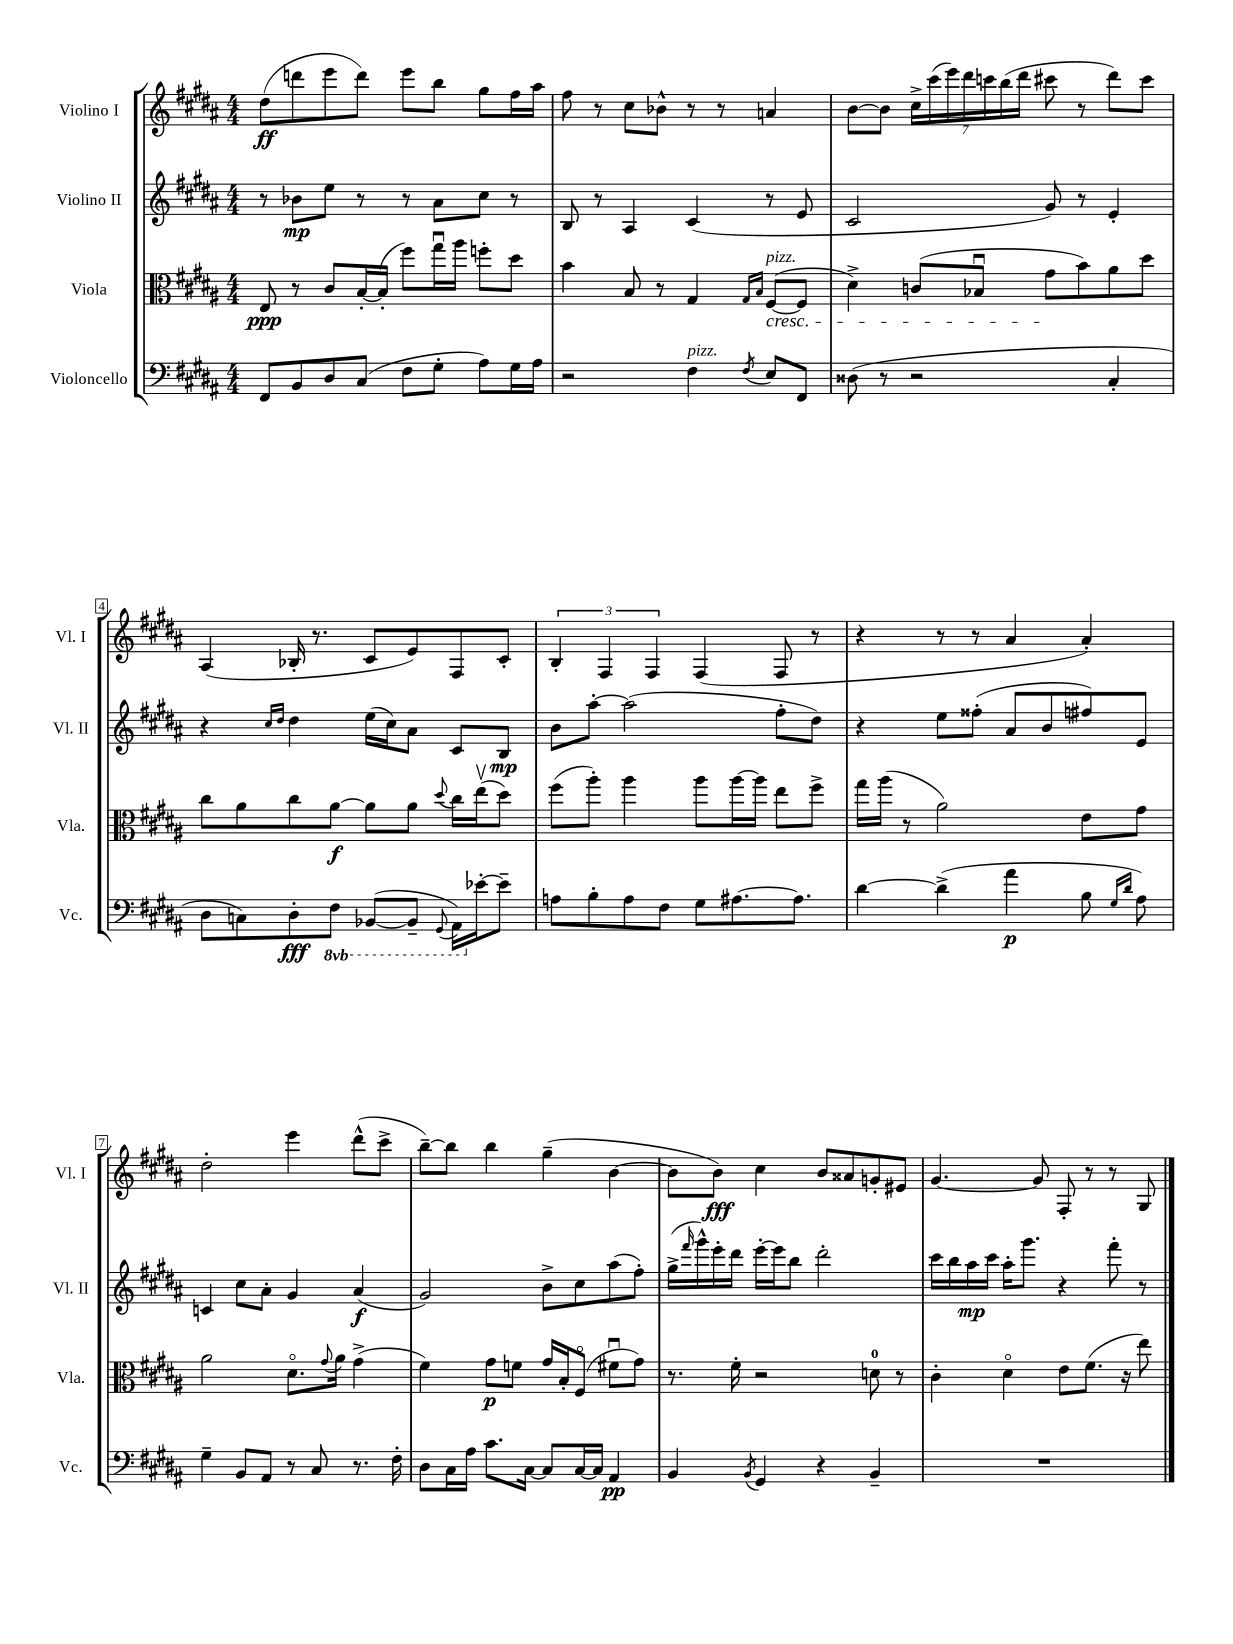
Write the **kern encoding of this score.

**kern	**dynam	**kern	**dynam	**kern	**dynam	**kern	**dynam
*part4	*part4	*part3	*part3	*part2	*part2	*part1	*part1
*staff4	*staff4	*staff3	*staff3	*staff2	*staff2	*staff1	*staff1
*I"Violoncello	*	*I"Viola	*	*I"Violino II	*	*I"Violino I	*
*I'Vc.	*	*I'Vla.	*	*I'Vl. II	*	*I'Vl. I	*
*clefF4	*	*clefC3	*	*clefG2	*	*clefG2	*
*k[f#c#g#d#a#]	*	*k[f#c#g#d#a#]	*	*k[f#c#g#d#a#]	*	*k[f#c#g#d#a#]	*
*M4/4	*	*M4/4	*	*M4/4	*	*M4/4	*
=1	=1	=1	=1	=1	=1	=1	=1
8FF#/L	.	8E/	ppp	8r	.	(8dd#\L	ff
8BB/	.	8r	.	8b-X\L	mp	8dddn\	.
8D#/	.	8c#/L	.	8ee\J	.	8eee\	.
(8C#/J	.	[16B'/L	.	8r	.	8ddd\J)	.
.	.	(16B'/JJ]	.	.	.	.	.
8F#\L	.	8ff#\L)	.	8r	.	8eee\L	.
8G#'\J	.	16gg#u\L	.	8a#\L	.	8bb\J	.
.	.	16aa#\JJ	.	.	.	.	.
8A#\L)	.	8ffn'\L	.	8cc#\J	.	8gg#\L	.
16G#\L	.	8dd#\J	.	8r	.	16ff#\L	.
16A#\JJ	.	.	.	.	.	16aa#\JJ	.
=2	=2	=2	=2	=2	=2	=2	=2
2r	.	4b\	.	8B/	.	8ff#\	.
.	.	.	.	8r	.	8r	.
.	.	8B/	.	4A#/	.	8cc#\L	.
.	.	8r	.	.	.	8b-X^^\J	.
!LO:TX:a:i:t=pizz.	!	!	!	!	!	!	!
4F#\	.	4G#/	.	(4c#/	.	8r	.
.	.	.	.	.	.	8r	.
.	.	16qqG#/LL	.	.	.	.	.
8qF#/	.	16qqB/JJ	.	.	.	.	.
!	!	!LO:TX:a:i:t=pizz.	!	!	!	!	!
!	!	!LO:TX:b:i:t=cresc.	!	!	!	!	!
8E/L	.	([8F#/L	.	8r	.	4an/	.
8FF#/J	.	8F#/J]	.	8e/	.	.	.
=3	=3	=3	=3	=3	=3	=3	=3
(8D##X\	.	4d#^\)	.	2c#/	.	[8b\L	.
8r	.	.	.	.	.	8b\J]	.
2r	.	(8cn/L	.	.	.	28cc#^\LL	.
.	.	.	.	.	.	(28ccc#\	.
.	.	.	.	.	.	28eee\)	.
.	.	.	.	.	.	28ddd#\	.
.	.	8B-Xu/J	.	.	.	.	.
.	.	.	.	.	.	28cccn\	.
.	.	.	.	.	.	(28bb\	.
.	.	.	.	.	.	28ddd#\JJ	.
.	.	8g#\L	.	8g#/)	.	8ccc#X\	.
.	.	8b\)	.	8r	.	8r	.
4C#'/	.	8a#\	.	4e'/	.	8ddd#\L)	.
.	.	8dd#\J	.	.	.	8ccc#\J	.
!!LO:LB:g=z
=4	=4	=4	=4	=4	=4	=4	=4
8D#\L	.	8cc#\L	.	4r	.	(4A#/	.
8Cn\)	.	8a#\	.	.	.	.	.
.	.	.	.	16qqcc#/LL	.	.	.
.	.	.	.	16qqdd#/JJ	.	.	.
8D#'\	fff	8cc#\	.	4dd#\	.	16B-X'/	.
.	.	.	.	.	.	8.r	.
*8ba	*	*	*	*	*	*	*
8FF#\J	.	[8a#\J	f	.	.	.	.
([8BBB-X/L	.	8a#\L]	.	(16ee\LL	.	8c#/L	.
.	.	.	.	16cc#\J)	.	.	.
8BBB-~/J]	.	8a#\J	.	8a#\J	.	8e/)	.
8qqGGG#/	.	8qqdd#/	.	.	.	.	.
16AAA#\LL)	.	16cc#\LL	.	8c#/L	.	8F#/	.
*X8ba	*	*	*	*	*	*	*
[16e-X'\J	.	(16eev\J	.	.	.	.	.
8e-~\J]	.	8dd#\J)	.	8B/J	mp	8c#'/J	.
=5	=5	=5	=5	=5	=5	=5	=5
8An\L	.	(8ff#\L	.	8b\L	.	6B'/	.
8B'\	.	8aa#'\J)	.	[8aa#'\J	.	.	.
.	.	.	.	.	.	6F#/	.
8A\	.	4aa#\	.	(2aa#\]	.	.	.
.	.	.	.	.	.	6F#/	.
8F#\J	.	.	.	.	.	.	.
8G#\L	.	8aa#\L	.	.	.	(4F#/	.
[8.A#X\	.	[16aa#\L	.	.	.	.	.
.	.	16aa#\JJ]	.	.	.	.	.
.	.	8ee\L	.	8ff#'\L	.	8F#/	.
8.A#\J]	.	.	.	.	.	.	.
.	.	8ff#^\J	.	8dd#\J)	.	8r	.
=6	=6	=6	=6	=6	=6	=6	=6
[4d#\	.	16gg#\LL	.	4r	.	4r	.
.	.	(16aa#\JJ	.	.	.	.	.
.	.	8r	.	.	.	.	.
(4d#^\]	.	2a#\)	.	8ee\L	.	8r	.
.	.	.	.	(8ff##X'\J	.	8r	.
4a#\	p	.	.	8a#/L	.	4a#/	.
.	.	.	.	8b/	.	.	.
8B\	.	8e\L	.	8ff#X/)	.	4a#'/)	.
16qqG#/LL	.	.	.	.	.	.	.
16qqd#/JJ	.	.	.	.	.	.	.
8A#\)	.	8g#\J	.	8e/J	.	.	.
!!LO:LB:g=z
=7	=7	=7	=7	=7	=7	=7	=7
4G#~\	.	2a#\	.	4cn/	.	2dd#'\	.
8BB/L	.	.	.	8cc#\L	.	.	.
8AA#/J	.	.	.	8a#'\J	.	.	.
8r	.	8.d#\L	.	4g#/	.	4eee\	.
8C#/	.	.	.	.	.	.	.
.	.	8qqg#/	.	.	.	.	.
.	.	16a#\Jk	.	.	.	.	.
8.r	.	(4g#^\	.	(4a#/	f	(8ddd#^^\L	.
.	.	.	.	.	.	8ccc#^\J	.
16F#'\	.	.	.	.	.	.	.
=8	=8	=8	=8	=8	=8	=8	=8
8D#\L	.	4f#\)	.	2g#/)	.	[8bb~\L)	.
16C#\L	.	.	.	.	.	8bb\J]	.
16A#\JJ	.	.	.	.	.	.	.
8.c#\L	.	8g#\L	p	.	.	4bb\	.
.	.	8fn\J	.	.	.	.	.
[16C#\Jk	.	.	.	.	.	.	.
8C#/L]	.	16g#/LL	.	8b^\L	.	(4gg#~\	.
.	.	16B'/J	.	.	.	.	.
[16C#/L	.	(8F#/J	.	8cc#\	.	.	.
16C#/JJ]	.	.	.	.	.	.	.
4AA#/	pp	8f#Xu\L	.	(8aa#\	.	[4b\	.
.	.	8g#\J)	.	8ff#'\J)	.	.	.
=9	=9	=9	=9	=9	=9	=9	=9
4BB/	.	8.r	.	(16gg#^\LL	.	8b\L]	.
.	.	.	.	16qqfff#/	.	.	.
.	.	.	.	16ggg#^^\)	.	.	.
.	.	.	.	16eee'\	.	8b\J)	fff
.	.	16f#'\	.	16ddd#\JJ	.	.	.
8qBB/	.	.	.	.	.	.	.
4GG#/	.	2r	.	[16eee'\LL	.	4cc#\	.
.	.	.	.	16eee\J]	.	.	.
.	.	.	.	8bb\J	.	.	.
4r	.	.	.	2ddd#'\	.	8b/L	.
.	.	.	.	.	.	8a##X/	.
4BB~/	.	8dn\	.	.	.	8gn'/	.
.	.	8r	.	.	.	8e#X/J	.
=10	=10	=10	=10	=10	=10	=10	=10
1r	.	4c#'\	.	16ccc#\LL	.	[4.g#/	.
.	.	.	.	16bb\	.	.	.
.	.	.	.	16aa#\	mp	.	.
.	.	.	.	16ccc#\JJ	.	.	.
.	.	4d#\	.	16aa#'\KL	.	.	.
.	.	.	.	8.ggg#\J	.	.	.
.	.	.	.	.	.	8g#/]	.
.	.	8e\L	.	4r	.	8F#'/	.
.	.	(8.f#\J	.	.	.	8r	.
.	.	.	.	8fff#'\	.	8r	.
.	.	16r	.	.	.	.	.
.	.	8ee\)	.	8r	.	8G#/	.
==	==	==	==	==	==	==	==
*-	*-	*-	*-	*-	*-	*-	*-
